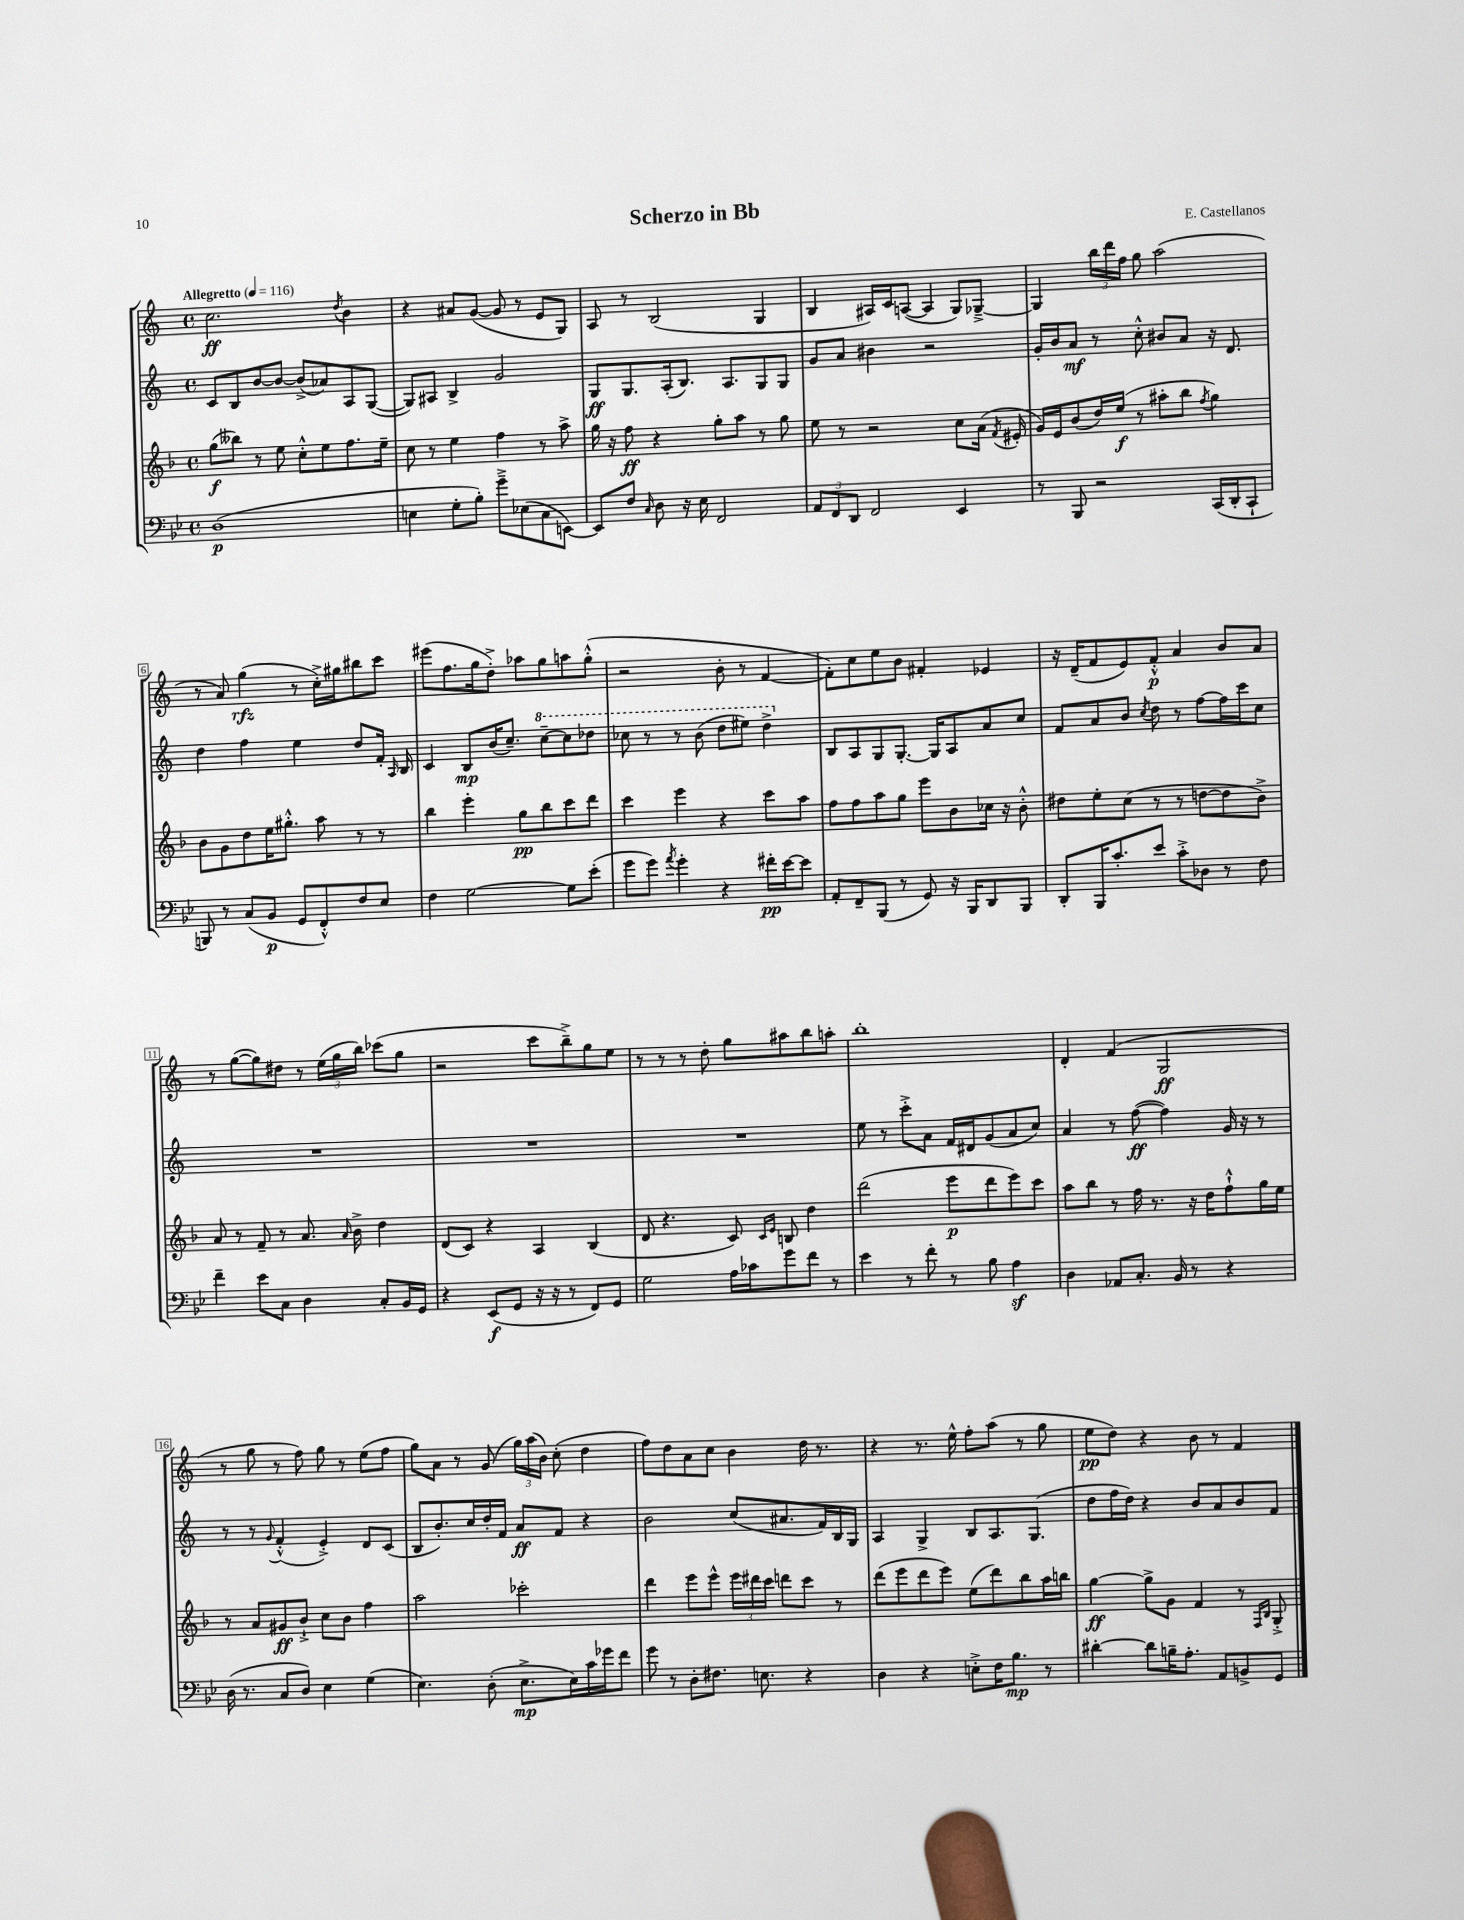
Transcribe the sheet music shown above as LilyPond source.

\header { title = "Scherzo in Bb" composer = "E. Castellanos" }
<<
\new StaffGroup <<
\new Staff = "s0" {
    \clef treble \key c \major \defaultTimeSignature \time 4/4 \tempo "Allegretto" 4 = 116
    \autoBeamOff c''2.\ff \acciaccatura { d''8 } b'4 |
    r4 ais'8[ g'8]~( g'8 r8 e'8[ g8]) |
    a8 r8 b2( g4 |
    b4 ais16[) c'16 a8]~( a4 g8[) ges8]~---> |
    ges4 \tuplet 3/2 { b''16[ d'''16 f''16] } g''8 a''2( |
    r8 a'8) g''4\rfz( r8 c''16[-.->) gis''16 bis''8 c'''8] |
    eis'''8[( f''8. g''16 d''8]-.->) aes''8[ g''8 a''8 g''8]-.-^( |
    r2 b'8-. r8 f'4~ |
    f'8[-.) c''8 e''8 b'8] fis'4-. ees'4 |
    r16 d'16[--( f'8 e'8) f'8]-.-^\p a'4 b'8[ a'8] |
    r8 g''8[~( g''8) dis''8] r8 \tuplet 3/2 { e''16[( g''16 b''16]) } ces'''8[( g''8] |
    r2 c'''8[ b''8--->) g''8 e''8] |
    r8 r8 r8 d''8-. g''8[ ais''8 b''8 a''8]-. |
    b''1-. |
    d'4-. f'4( g2\ff |
    r8 g''8 r8 f''8) g''8 r8 e''8[( f''8] |
    g''8[) a'8] r8 g'8( \tuplet 3/2 { g''16[) a''16( b'16]) } c''8-.( d''4 |
    f''8[) d''8 a'8 c''8] b'4 d''16 r8. |
    r4 r8. e''16-^ f''8[-. a''8]( r8 g''8 |
    e''8[\pp d''8]) r4 b'8 r8 f'4 \bar "|." |
}
\new Staff = "s1" {
    \clef treble \key c \major \defaultTimeSignature \time 4/4
    \autoBeamOff c'8[ b8 b'8~ b'8]~ b'8[->( aes'8) a8 g8]~( |
    g8[) ais8] b4-> g'2 |
    g8[\ff g8. a16-.( b8.]) a8.[ g8 g8] |
    g'8[ a'8] bis'4 r2 |
    g'16[-. b'16 a'8]\mf r8 c''8-.-^ bis'8[ a'8] r16 d'8. |
    d''4 f''4 e''4 d''8[ f'16]-. \grace { a16 } b16 |
    c'4 b8[\mp b'16( c''8.]--) \ottava #1 c'''8[~-- c'''8 des'''8] |
    ces'''8 r8 r8 b''8( d'''8[ eis'''8]) d'''4-> \ottava #0 |
    b8[ a8 g8 g8.]~-. g16[ a8 a'8 c''8] |
    f'8[ a'8 b'8] \acciaccatura { c''8 } d''8 r8 f''8[~ f''16 c'''16 c''8] |
    R1 |
    R1 |
    R1 |
    e''8 r8 c'''8[-.-> a'8] f'16[ dis'16 g'8( a'8 c''8]) |
    a'4 r8 f''8~\ff( f''4) g'16 r16 r8 |
    r8 r8 \appoggiatura { g'8 } f'4-.-^( e'4-.->) d'8[ c'8]( |
    b8[ b'8.-.) c''16 d''16-. f'16] a'8[\ff f'8] r4 |
    b'2 c''8[( ais'8. f'16) b16 g16] |
    a4 g4-> b8[ a8. g8.]( |
    d''8[ f''16 d''16]) r4 b'8[ a'8 b'8 f'8] \bar "|." |
}
\new Staff = "s2" {
    \clef treble \key f \major \defaultTimeSignature \time 4/4
    \autoBeamOff g''8[\f( beses''8]) r8 e''8 c''8[-.-^ e''8 f''8. e''16]-- |
    c''8 r8 e''4 f''4 r8 a''8-> |
    g''16 r16 f''8\ff r4 g''8[-. a''8] r8 g''8 |
    e''8 r8 r2 c''8[ a'16]( \acciaccatura { f'8 } eis'16-. |
    g'16[) e'16 bes'8( d''16) e''16]\f( r8 ais''8[-. bes''8] \acciaccatura { f''8 } g''4) |
    bes'8[ g'8 d''8 e''16 gis''8.]-.-^ a''8 r8 r8 |
    bes''4 e'''4-. g''8[\pp bes''8 c'''8 d'''8] |
    c'''4 e'''4 r4 c'''8[ a''8] |
    f''8[ f''8 a''8 g''8] e'''8[ bes'8 ces''16] r16 bes'8-.-^ |
    dis''8[ e''8-. c''8]( r8 r8 d''8[~ d''8 bes'8]->) |
    a'8 r8 f'8-- r8 a'8. \grace { a'16 } bes'16-> d''4 |
    d'8[( c'8]) r4 a4 bes4( |
    d'8 r4. c'8) \grace { c'16[ e'16] } b8 d''4 |
    d'''2( e'''8[\p d'''8 e'''8) c'''8] |
    a''8[ bes''8] r8 f''16 r8. r16 d''16[ f''8-!-^ g''16 e''16] |
    r8 a'8[ gis'8\ff bes'8]-!-> c''8[ bes'8] f''4 |
    a''2 ces'''2-. |
    d'''4 e'''8[ e'''8]-^ \tuplet 3/2 { e'''16[ dis'''16 c'''16] } d'''8[ c'''8] r8 |
    d'''8[( e'''8 d'''8 e'''8]) e''8[( d'''8) bes''8 a''16 b''16] |
    g''4~\ff g''8[-> g'8] f'4 r8 \grace { f16[ bes16] } g8-.-> \bar "|." |
}
\new Staff = "s3" {
    \clef bass \key bes \major \defaultTimeSignature \time 4/4
    \autoBeamOff d1\p( |
    e4 g8[-. bes8]-.) g'8[---> ees8( c8 e,8]~) |
    e,8[ f8] \grace { c16 } d8 r16 ees16 f,2 |
    \tuplet 3/2 { a,8[ f,8 d,8] } f,2 ees,4 |
    r8 bes,,8 r2 c,16[( d,16-. c,8]-! |
    b,,8) r8 c8[( bes,8]\p g,8[ f,8-.-^) f8 ees8] |
    f4 g2~ g8[ ees'8]-.( |
    g'8[ g'8]) \acciaccatura { a'8 } g'4-. r4 fis'16[-.\pp ees'16~ ees'8] |
    a,8[-. f,8-- bes,,8]( r8 g,8) r16 bes,,16[ d,8 bes,,8] |
    d,8[-. bes,,16 c'8.-. ees'8] c'8[-.-> des8] r8 f8 |
    f'4-- ees'8[ c8] d4 c8[-. bes,16 g,16] |
    r4 ees,8[\f( g,8] r16 r16 r8 f,8[) g,8] |
    g2 a16[ ces'16 g'8 f'8] r8 |
    ees'4 r8 f'8-. r8 bes8 a4\sf |
    d4 aes,8[ c8.]-. bes,16 r8 r4 |
    d16( r8. c8[ d8]) ees4 g4( |
    ees4.) d8-.( ees8.[->\mp ees16) c'16 ges'16 f'8] |
    g'8 r8 d8[-. fis8.] e8. r4 |
    d4 r4 e8[-.-> f16 bes8.]\mp r8 |
    dis'4~-. dis'8[ b16-- a8.]-. a,8[ b,8-> g,8] \bar "|." |
}
>>
>>
\layout { \context { \Score \override BarNumber.stencil = #(make-stencil-boxer 0.1 0.3 ly:text-interface::print) } }
